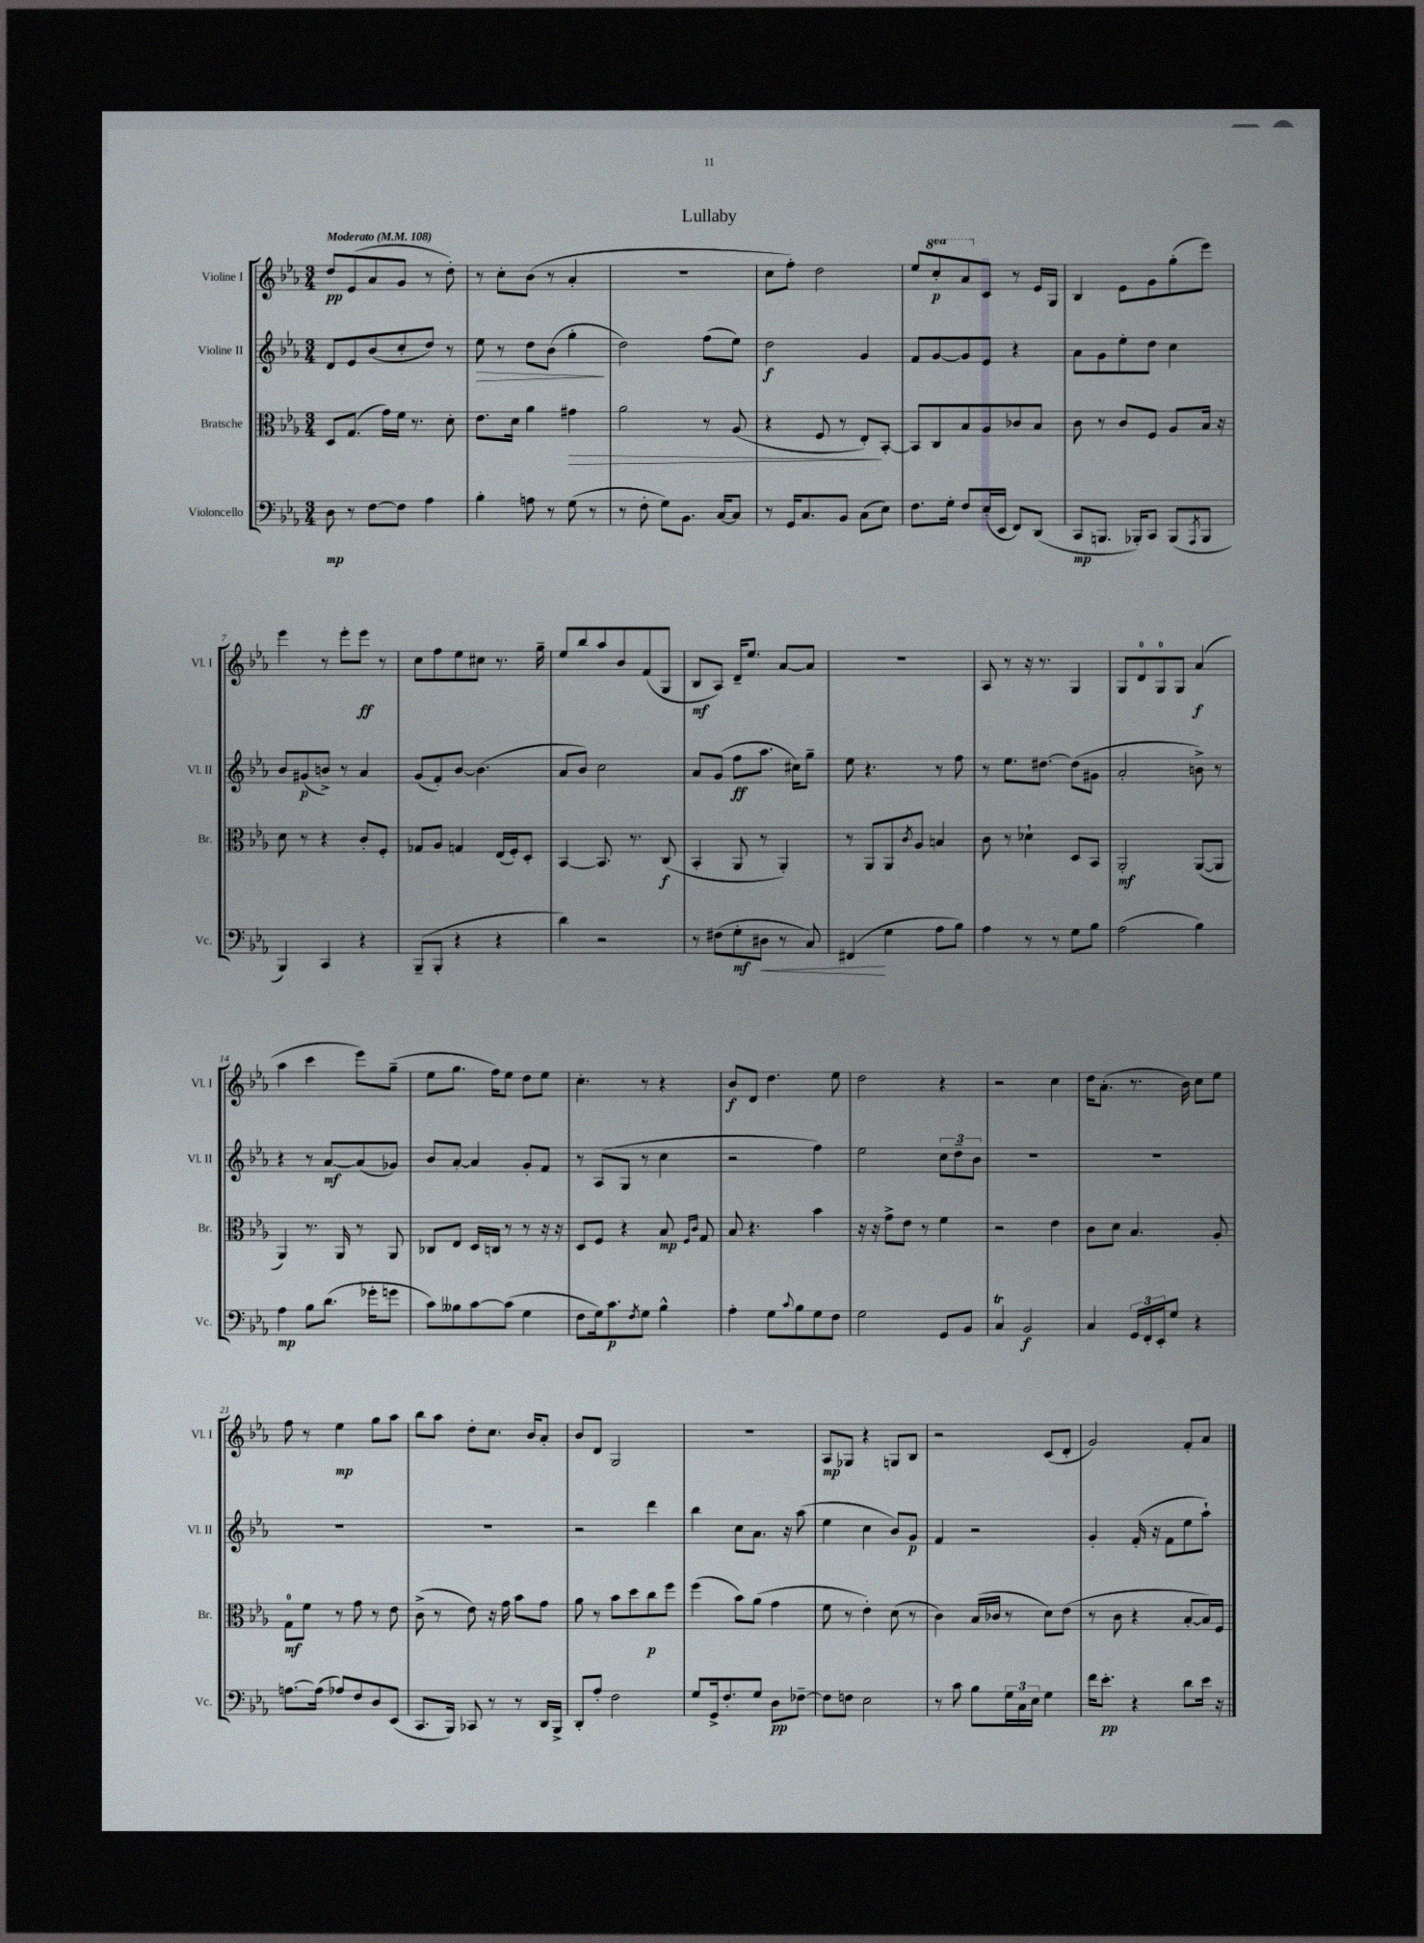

**kern	**kern	**kern	**kern
*staff4	*staff3	*staff2	*staff1
*clefF4	*clefC3	*clefG2	*clefG2
*k[b-e-a-]	*k[b-e-a-]	*k[b-e-a-]	*k[b-e-a-]
*M3/4	*M3/4	*M3/4	*M3/4
*MM108	*MM108	*MM108	*MM108
8D	8D	8d	8dd
8r	(8.G	8e-	(8e-
[8F	.	(8b-	8a-
.	16g)	.	.
8F]	16f	8cc'	8g
.	8.r	.	.
4A-	.	8dd)	8r
.	8d'	8r	8dd')
=	=	=	=
4B-'	8.e-	8ee-	8r
.	.	8r	8cc'
.	16d	.	.
8A	4a-	8dd	(8b-
8r	.	(8b-	8r
(8G	4g#	4gg'	4a-'
8r	.	.	.
=	=	=	=
8r	2a-	2dd)	2.r
8F'	.	.	.
8G)	.	.	.
8.BB-	.	.	.
.	8r	(8ff	.
[16C	.	.	.
8C]	(8A-	8ee-)	.
=	=	=	=
8r	4r	2dd	8cc
16GG	.	.	8ff')
8.C	.	.	.
.	8F	.	2dd
8BB-	8r	.	.
(8C	8E-')	4g	.
8E-)	[8BB-'	.	.
=	=	=	=
8.F	8BB-]	8f	8ee-
.	8C	[8g	8ccc'
16G'	.	.	.
8F	8B-	8g]	8aa-
(16E-'	8A-	8e-	8c
16EE-	.	.	.
8FF)	8c-	4r	8r
(8DD	8B-	.	16e-
.	.	.	16G
=	=	=	=
8CC	8c	8a-	4B-
8.BBB	8r	8g	.
.	8c	8ee-'	8e-
16BBB-')	.	.	.
8CC	8F	8dd	8g
(8BBB-	8A-	4cc	(8gg'
8qAAA-	.	.	.
8BBB-	16B-	.	8eee-)
.	16r	.	.
=	=	=	=
4BBB-)	8d	8b-	4eee-
.	8r	(8g#	.
4CC	4r	8b^)	8r
.	.	8r	8eee-'
4r	8c'	4a-	8eee-
.	8F'	.	8r
=	=	=	=
(8BBB-~	8G-	(8g	8cc
8BBB-'	8A-	8f')	8ff
4r	4G	[8b-	8ee-
.	.	(4.b-]	8cc#
4r	(16E-	.	8.r
.	16F')	.	.
.	8D'	.	.
.	.	.	16gg~
=	=	=	=
4d)	[4BB-	8a-	8ee-
.	.	8b-)	8bb-
2r	8.BB-]	2cc	8aa-
.	.	.	8b-
.	8.r	.	.
.	.	.	(8f
.	(8C	.	8G
=	=	=	=
8r	4BB-'	8a-	8B-
(8F#	.	(8g	8A-)
8G'	8AA-	8ff	16d~
.	.	.	8.ee-
8D#	8r	8.aa-	.
8r	4AA-')	.	[8a-
.	.	16cc#)	.
8C)	.	8gg~	8a-]
=	=	=	=
(4FF#	8r	8ee-	2.r
.	8AA-	4.r	.
4G	8AA-	.	.
.	8qc	.	.
.	8A-	.	.
8A-	4B	8r	.
8B-)	.	8ff	.
=	=	=	=
4A-	8c	8r	8A-
.	8r	8.ee-	8r
8r	4d-`	.	16r
.	.	[8.dd#	8.r
8r	.	.	.
8G	8D	(8dd#]	4G
8B-	8BB-	8g#	.
=	=	=	=
(2A-	2AA-'	2a-'	8G
.	.	.	8d
.	.	.	8G
.	.	.	8G
4B-)	([8AA-	8b^)	(4a-
.	8AA-]	8r	.
=	=	=	=
4A-	4AA-)	4r	4aa-
8B-	8.r	8r	4ccc
(8.d	.	[8a-	.
.	16AA-	.	.
.	8r	(8a-]	8eee-)
16g-'	.	.	.
8g	8AA-	8g-)	(8gg~
=	=	=	=
8c)	8C-	8b-	8ee-
8B--	8E-	[8a-'	8.gg
[8c	16D	4a-]	.
.	16C	.	16ff)
(8c]	8r	.	8ee-
4G	8r	8g'	8dd
.	16r	8f	8ee-
.	16r	.	.
=	=	=	=
8F	8D	8r	4.cc'
16G)	8F	(8A-	.
8.c	.	.	.
.	4r	8G	.
8qF	.	.	.
8G	.	8r	8r
4B-^^	8B-	4cc	4r
.	16qqF	.	.
.	16qqc	.	.
.	8G	.	.
=	=	=	=
4A-'	8B-	2r	8b-
.	4.r	.	8d
8G	.	.	4.dd
8qqc	.	.	.
8B-	.	.	.
8G	4b-	4ff)	.
8F	.	.	8ee-
=	=	=	=
2G	16r	2ee-	2dd
.	16r	.	.
.	8g^	.	.
.	8e-	.	.
.	8r	.	.
8GG	4f	12cc	4r
.	.	12dd~	.
8BB-	.	.	.
.	.	12b-	.
=	=	=	=
4C	2r	2.r	2r
2BB-	.	.	.
.	4e-	.	4cc
=	=	=	=
4C	8c	2.r	16dd
.	.	.	(8.a-'
.	8d	.	.
24GG	4.B-	.	8.r
24FF'	.	.	.
24EE-'	.	.	.
8G	.	.	.
.	.	.	16b-)
4r	.	.	8cc
.	8A-'	.	8ee-
=	=	=	=
[8.A	8G	2.r	8ff
.	8f	.	8r
(16A]	.	.	.
8A-)	8r	.	4ee-
8F	8g	.	.
8D	8r	.	8gg
(8EE-	8e-	.	8aa-
=	=	=	=
8.CC	(8c^	2.r	8bb-
.	8r	.	8aa-
16BBB-)	.	.	.
8CC-	8e-)	.	8dd'
8r	16r	.	8.cc
.	16g	.	.
8r	8b-	.	.
.	.	.	16b-
16DD	8g	.	8a-'
16BBB-^	.	.	.
=	=	=	=
8DD'	8a-	2r	8b-
8A-'	8r	.	8d
2F	8b-	.	2G
.	8dd	.	.
.	8cc	4ddd	.
.	8ff	.	.
=	=	=	=
8G	(4ff	4bb-	2.r
16GG^	.	.	.
8.F'	.	.	.
.	8b-)	8cc	.
8G	(8a-	8.a-	.
8D	4g	.	.
.	.	16r	.
[8F-~	.	(8aa-	.
=	=	=	=
8F-]	8f	4ee-	8A-
8F	8r	.	8G-
2E-	4e-')	4cc	4r
.	(8d	8b-)	8G
.	8r	8g	8B-
=	=	=	=
8r	4c)	4f	2r
8c	.	.	.
8B-	(16B-	2r	.
.	16c-	.	.
24G	8r	.	.
24C	.	.	.
24E-	.	.	.
4G	8d)	.	(8c
.	(8e-	.	8d'
=	=	=	=
16f	8r	4g'	2g)
8.e-'	.	.	.
.	8c	.	.
4r	4r	(16f'	.
.	.	16r	.
.	.	8f	.
8d	[8B-'	8ee-	8f'
16e-	16B-])	8aa-`)	8a-
16r	16F	.	.
==	==	==	==
*-	*-	*-	*-
